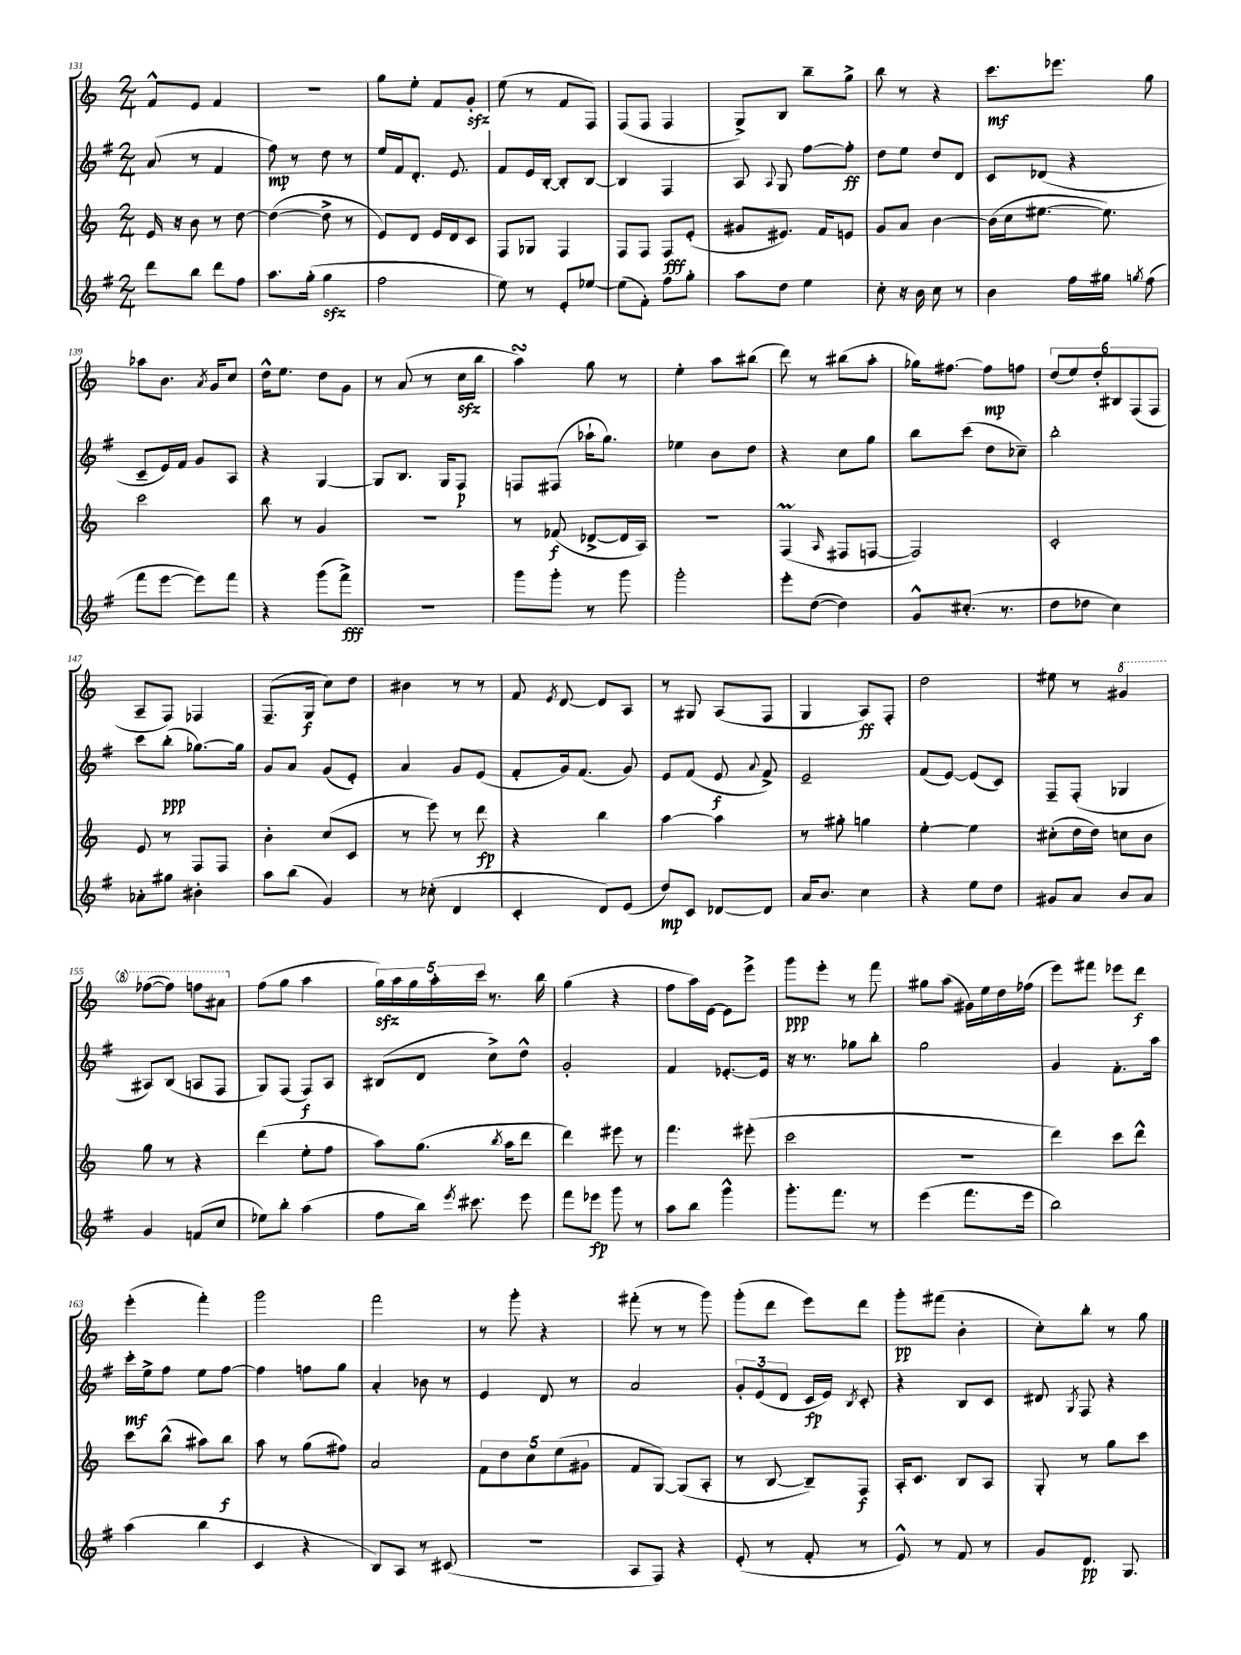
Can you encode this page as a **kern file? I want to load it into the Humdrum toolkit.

**kern	**kern	**kern	**kern
*staff4	*staff3	*staff2	*staff1
*clefG2	*clefG2	*clefG2	*clefG2
*k[f#]	*k[]	*k[f#]	*k[]
*M2/4	*M2/4	*M2/4	*M2/4
8ddd	16e	(8a	8f^^
.	16r	.	.
8bb	8b	8r	8e
8ddd	8r	4f#	4f
8ff#	[8dd	.	.
=	=	=	=
8.aa	(4dd_	8ff#)	2r
.	.	8r	.
(16gg'	.	.	.
4gg	8dd^]	8dd	.
.	8r	8r	.
=	=	=	=
2ff#	8e)	16ee	8gg
.	.	16f#	.
.	8d	8.d'	8ee'
.	16e	.	8f
.	16d	8.e	.
.	8c	.	8g'
=	=	=	=
8ee)	8F	8f#	(8ee
8r	8G-	16e	8r
.	.	[16B'	.
8e'	4F	8B']	8f
[8ee-	.	[8B	8F)
=	=	=	=
(8ee-]	8F	4B]	(8F
8f#')	8F	.	8F
8ff#	8F	4F#	4F
8gg'	(8e'	.	.
=	=	=	=
8aa	8g#	8A	8G^)
.	.	8qqA	.
8dd	8.e#)	8G	8B
4ee	.	[8ff#	8bb~
.	16f	.	.
.	8e	8ff#']	8gg^
=	=	=	=
8cc'	8g	8dd	8bb
16r	8a	8ee	8r
16b	.	.	.
8cc	[4b	8dd	4r
8r	.	8d	.
=	=	=	=
4b	(16b]	8c	8.ccc
.	16cc	.	.
.	[8.ee#	(8d-	.
.	.	.	8.eee-
16ff#	.	4r	.
16gg#	8.ee#])	.	.
8qgg	.	.	.
(8ff#	.	.	8gg
=	=	=	=
8fff#	2ccc	8c~	8aa-
[8eee	.	16e)	8.b
.	.	16f#	.
8eee])	.	8g	.
.	.	.	8qa
.	.	.	16g
8fff#	.	8A	8cc
=	=	=	=
4r	8bb	4r	16dd^^
.	.	.	8.ee
.	8r	.	.
(8ggg	4g	[4G	8dd
8fff#^)	.	.	8g
=	=	=	=
2r	2r	8G]	8r
.	.	8.B	(8a
.	.	.	8r
.	.	16G	.
.	.	8F#	16cc
.	.	.	16bb
=	=	=	=
8ggg	8r	8F	4aa)
8ggg'	(8f-	(8F#	.
8r	[8d-^	16aa-`	8gg
.	.	8.gg)	.
8ggg	16d-]	.	8r
.	16A)	.	.
=	=	=	=
2ggg'	2r	4ee-	4ee'
.	.	8b	8aa
.	.	8dd	(8bb#
=	=	=	=
8eee'	(4F	4r	8ddd)
([8dd	.	.	8r
.	16qqA	.	.
4dd])	8F#	8cc	(8bb#
.	[8F	8gg	8aa'
=	=	=	=
8g^^	2F])	8bb	16gg-)
.	.	.	[8.ff#
(8.cc#'	.	(8ccc	.
.	.	8dd	8ff#]
8.r	.	.	.
.	.	8cc-~)	8ff
=	=	=	=
8dd	2c'	2bb'	(12dd
.	.	.	12ee)
8dd-	.	.	.
.	.	.	12dd'
4cc)	.	.	12B#
.	.	.	(12F
.	.	.	12F
=	=	=	=
8a-'	8e	8ccc	8A~
8gg#	8r	(8bb'	8F)
4b#'	8F	[8.gg-)	4F-
.	8F	.	.
.	.	16gg-]	.
=	=	=	=
8aa	4b'	8g	(8.F~
(8bb	.	8a	.
.	.	.	16G
4g)	(8cc	(8g	8cc)
.	8c	8e')	8dd
=	=	=	=
8r	8r	4a	4b#
(8cc-'	8eee)	.	.
4d	8r	8g	8r
.	8ddd	(8e	8r
=	=	=	=
4c'	4r	8f#'	8f
.	.	.	8qe
.	.	16g)	[8d
.	.	(8.f#	.
8d)	4bb	.	8d]
(8e	.	8g)	8A
=	=	=	=
8dd)	[4aa	8e	8r
8c	.	(8f#	8G#
[8d-	4aa]	8e	(8A
.	.	8qqa	.
8d-]	.	8f#^)	8F
=	=	=	=
16a	8r	2e~	4G
8.b	.	.	.
.	8gg#'	.	.
4cc	4gg	.	8A)
.	.	.	8F'
=	=	=	=
4r	[4ee'	(8f#	2dd
.	.	[8e)	.
8ee	4ee]	(8e]	.
8dd	.	8c)	.
=	=	=	=
8g#	(8cc#'	8F#~	8ee#
8a	16dd	(8F#'	8r
.	16dd)	.	.
8b	8cc	4G-	4gg#
8a	8b	.	.
=	=	=	=
4g	8gg	8A#)	([8fff-
.	8r	(8B	8fff-])
(8f	4r	8A	8fff
8cc	.	8F#	8aa#
=	=	=	=
8ee-)	(4ddd	8G)	(8ff
8bb'	.	(8F#	8gg
(4aa	8ee'	8F#)	4aa
.	8ff	8A	.
=	=	=	=
8ff#	8aa)	(8B#	20gg)
.	.	.	20aa
.	.	.	20gg
16bb)	(8.gg	8d	.
.	.	.	20aa'
8qeee	.	.	.
8.ccc#	.	.	.
.	.	.	20ccc
.	.	8cc^)	8.r
.	8qbb	.	.
.	16aa	.	.
8eee	8ddd	8dd^^	.
.	.	.	16bb
=	=	=	=
8fff#	4ddd)	2g'	(4gg
8eee-	.	.	.
8ggg	8eee#	.	4r
8r	8r	.	.
=	=	=	=
8aa	4.fff	4f#	8ff
8bb	.	.	16aa)
.	.	.	[16e
4ggg^^	.	[8.e-'	8e]
.	(8eee#'	.	8eee^
.	.	16e-]	.
=	=	=	=
8.ggg'	2ccc	16r	8ggg
.	.	8.r	.
.	.	.	8eee'
8.fff#	.	.	.
.	.	8gg-	8r
8r	.	8bb'	8fff
=	=	=	=
(4eee	2r	2gg	8gg#
.	.	.	(8aa
8.fff#	.	.	16g#)
.	.	.	16ee
.	.	.	16dd
16eee	.	.	(16ff-
=	=	=	=
2bb)	4ddd)	4g	8eee)
.	.	.	8fff#
.	8ccc	8.f#'	8eee-
.	8ddd^^	.	8ddd
.	.	16aa	.
=	=	=	=
(4aa	8ccc	16ccc'	(4eee'
.	.	16ee^	.
.	(8bb^^	8ff#	.
4bb	8aa#)	8ee	4fff')
.	8bb	[8ff#	.
=	=	=	=
4c	8aa	4ff#]	2ggg
.	8r	.	.
4r	(8gg	8ff	.
.	8ff#)	8gg	.
=	=	=	=
8B)	2a	4a'	2fff
8A	.	.	.
8r	.	8b-	.
(8c#	.	8r	.
=	=	=	=
2r	10f	4e	8r
.	10dd	.	.
.	.	.	8ggg'
.	10cc	.	.
.	.	8d	4r
.	(10ee	.	.
.	.	8r	.
.	10g#	.	.
=	=	=	=
8A	8f	2a	(8fff#'
8F#)	[8G)	.	8r
4r	(8G]	.	8r
.	8A'	.	8ggg)
=	=	=	=
(8e'	8r	12g'	(8ggg'
.	.	(12e	.
8r	[8B	.	8ddd
.	.	12d	.
8f#'	8B~])	16c	8eee)
.	.	16e)	.
.	.	8qB	.
8r	8F	8c'	8ddd
=	=	=	=
8e^^)	16A'	4r	8ggg'
.	8.c	.	.
8r	.	.	(8fff#
8f#	8B	8B	4b'
8r	8A	8c	.
=	=	=	=
8g	8G'	8d#	8cc')
.	.	8qG	.
8.d	8r	8F#	8bb'
.	8gg	4r	8r
8.G	.	.	.
.	8ccc	.	8gg
==	==	==	==
*-	*-	*-	*-
